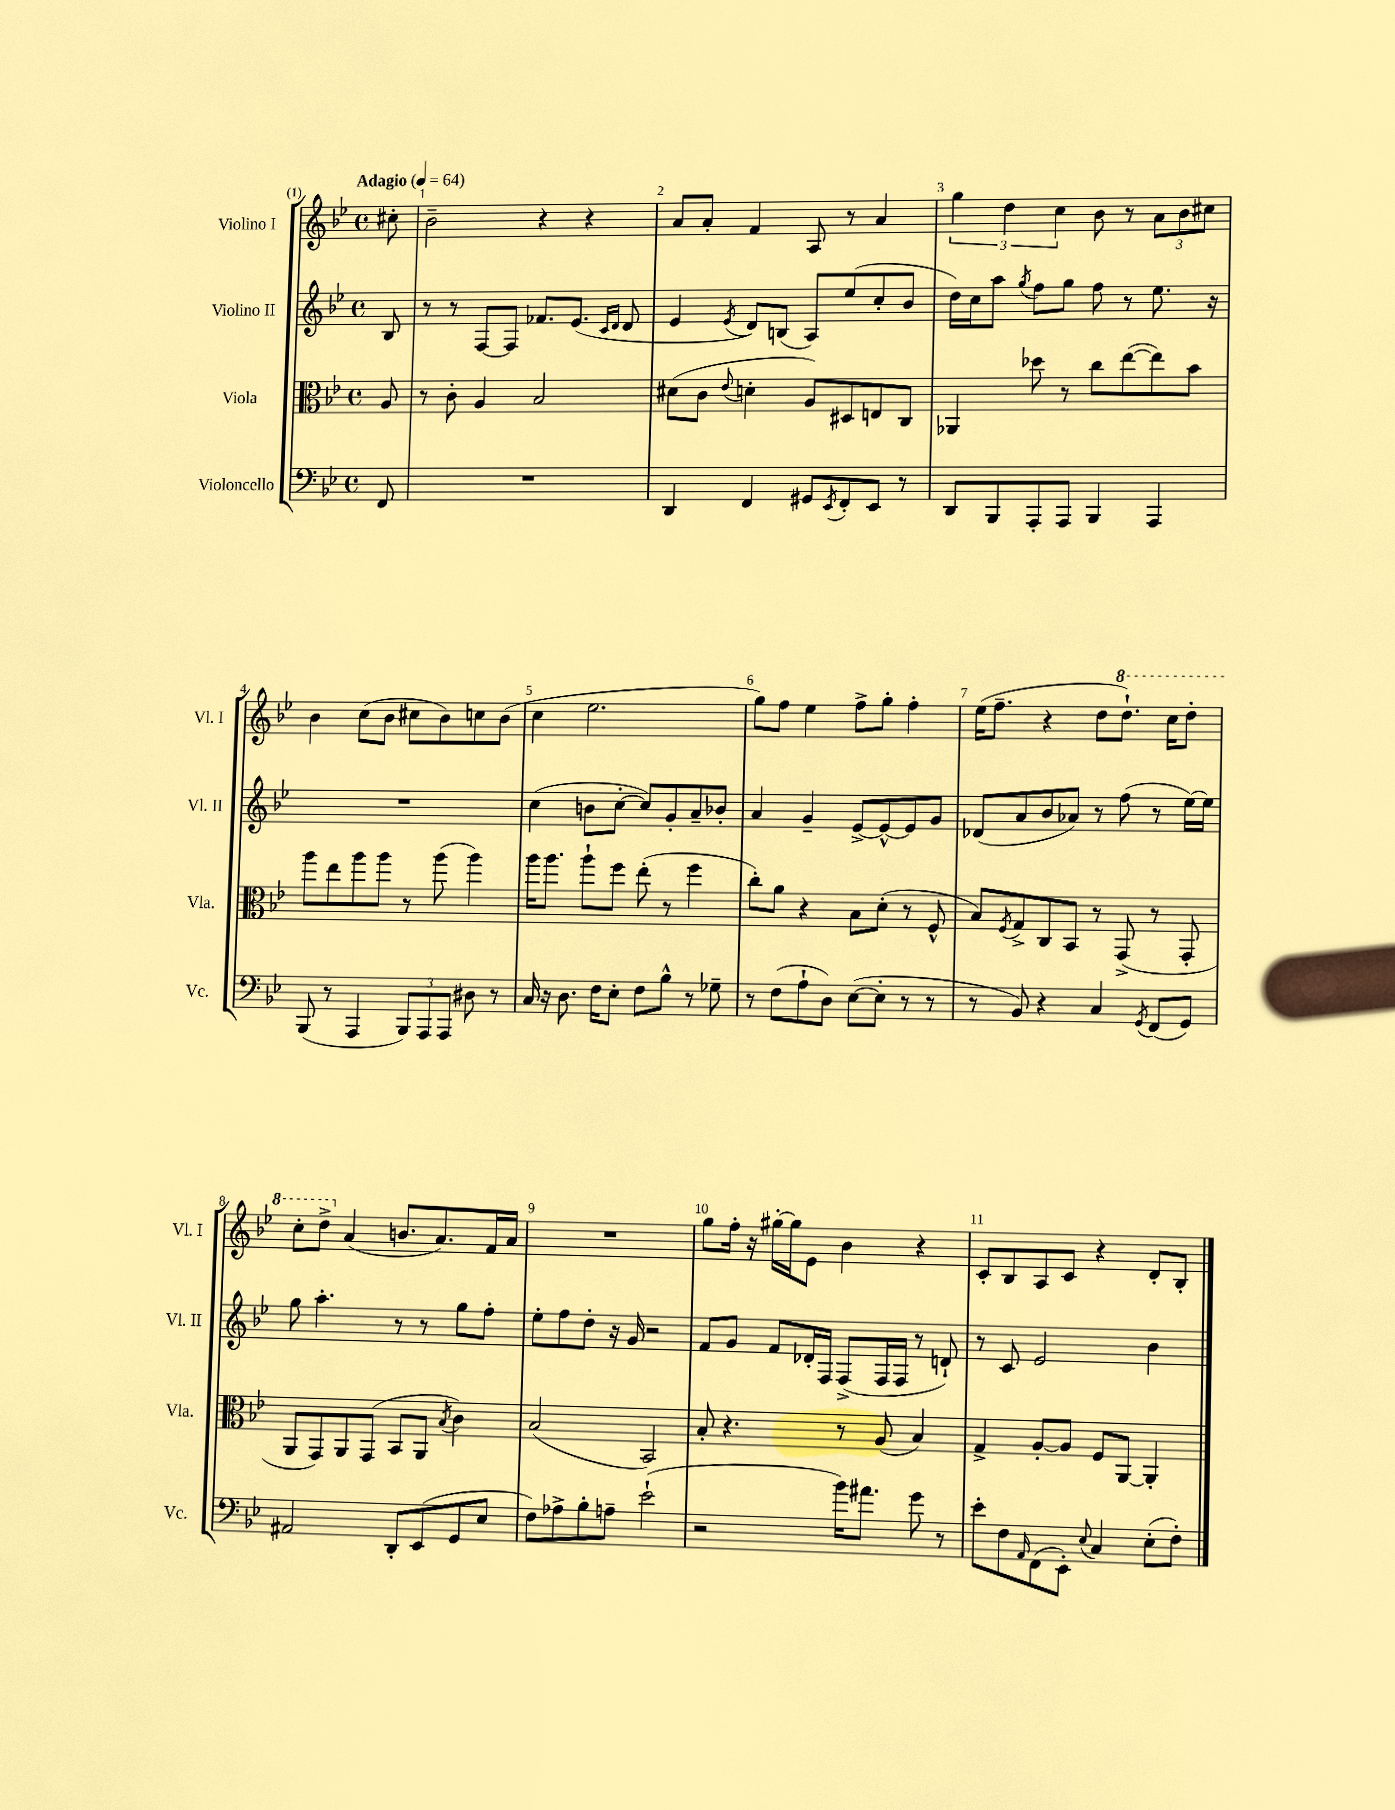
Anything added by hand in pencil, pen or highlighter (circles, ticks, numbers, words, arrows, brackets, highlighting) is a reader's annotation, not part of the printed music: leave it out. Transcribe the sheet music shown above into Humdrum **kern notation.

**kern	**kern	**kern	**kern
*part4	*part3	*part2	*part1
*staff4	*staff3	*staff2	*staff1
*I"Violoncello	*I"Viola	*I"Violino II	*I"Violino I
*I'Vc.	*I'Vla.	*I'Vl. II	*I'Vl. I
*clefF4	*clefC3	*clefG2	*clefG2
*k[b-e-]	*k[b-e-]	*k[b-e-]	*k[b-e-]
*M4/4	*M4/4	*M4/4	*M4/4
*met(c)	*met(c)	*met(c)	*met(c)
*MM64	*MM64	*MM64	*MM64
=	=	=	=
!	!	!	!LO:TX:a:B:t=Adagio
8FF/	8A/	8B-/	8cc#X'\
=1	=1	=1	=1
1r	8r	8r	2b-~\
.	8c'\	8r	.
.	4A/	[8F/L	.
.	.	8F/J]	.
.	2B-/	8.f-X/L	4r
.	.	(8.e-/J	.
.	.	.	4r
.	.	16qqc/LL	.
.	.	16qqd/JJ	.
.	.	8d/	.
=2	=2	=2	=2
4DD/	(8d#X\L	4e-/	8a/L
.	8c\J	.	8a'/J
.	8qqe-/	8qe-/	.
4FF/	4dn'\	8d/L)	4f/
.	.	(8Bn/J	.
8GG#X/L	8A/L)	8A/L)	8A/
8qEE-/	.	.	.
8FF'/	8D#X/	(8ee-/	8r
8EE-/J	8En/	8cc'/	4a/
8r	8C/J	8b-/J	.
=3	=3	=3	=3
8DD/L	4AA-X/	16dd\LL)	6gg\
.	.	16cc\J	.
8BBB-/	.	8aa\J	.
.	.	.	6dd\
.	.	8qgg/	.
8AAA'/	8dd-X\	8ff\L	.
.	.	.	6cc\
8AAA/J	8r	8gg\J	.
4BBB-/	8cc\L	8ff\	8b-\
.	([8ee-\	8r	8r
4AAA/	8ee-\])	8.ee-\	12a\L
.	.	.	12b-\
.	8b-\J	.	.
.	.	.	12cc#X\J
.	.	16r	.
!!LO:LB:g=z
=4	=4	=4	=4
(8BBB-/	8aa\L	1r	4b-\
8r	8ee-\	.	.
4AAA/	8aa\	.	(8cc\L
.	8aa\J	.	8b-\J
12BBB-/L)	8r	.	8cc#X\L
12AAA/	.	.	.
.	(8aa\	.	8b-\)
12AAA/J	.	.	.
8D#X\	4aa\)	.	8ccn\
8r	.	.	(8b-\J
=5	=5	=5	=5
16C/	16aa\KL	(4cc\	4cc\
16r	8.aa\J	.	.
8.D\	.	.	.
.	8aa`\L	8bn\L	2.ee-\
16F\KL	.	.	.
8E-'\J	8ff\J	[8cc'\J	.
8F\L	(8ee-'\	8cc/L])	.
8B-^^\J	8r	8g'/	.
8r	4ff\	8a~/	.
8G-X~\	.	8b-X'/J	.
=6	=6	=6	=6
8r	8cc'\L)	4a/	8gg\L)
(8F\L	8a\J	.	8ff\J
8A`\	4r	4g~/	4ee-\
8D\J)	.	.	.
([8E-\L	8B-\L	[8e-^/L	8ff^\L
8E-'\J]	(8d'\J	8e-^^/_	8gg'\J
8r	8r	8e-/]	4ff'\
8r	8F^^/	8g/J	.
=7	=7	=7	=7
8r	8B-/L)	(8d-X/L	(16ee-\KL
.	.	.	8.ff~\J
.	8qF/	.	.
8BB-/)	8G^/	8a/	.
4r	8C/	8b-/	4r
.	8BB-/J	8a-X/J)	.
4C/	8r	8r	8dd\L
*	*	*	*8va
.	(8GG^/	(8ff\	8.ddd`\J)
8qGG/	.	.	.
(8FF/L	8r	8r	.
.	.	.	16ccc\KL
8GG/J)	8GG'/	[16ee-\LL)	8ddd'\J
.	.	16ee-\JJ]	.
!!LO:LB:g=z
=8	=8	=8	=8
2AA#X/	8AA/L	8gg\	8ccc'\L
.	8GG/)	4.aa'\	8ddd^\J
*	*	*	*X8va
.	8AA/	.	(4a/
.	(8GG/J	.	.
8DD'/L	8BB-/L	8r	8.bn/L
(8EE-/	8AA/J	8r	.
.	.	.	8.a/)
.	8qB-/	.	.
8GG/	4c\)	8gg\L	.
8E-/J	.	8ff'\J	16f/L
.	.	.	16a/JJ
=9	=9	=9	=9
8F\L)	(2B-/	8ee-'\L	1r
8A-X^\	.	8ff\	.
8B-'\	.	8dd'\J	.
8An~\J	.	16r	.
.	.	16g/	.
(2e-`\	2BB-/)	2r	.
=10	=10	=10	=10
2r	8B-'/	8f/L	8gg\L
.	4.r	8g/J	16ff'\Jk
.	.	.	16r
.	.	8f/L	[16gg#X'\LL
.	.	.	16gg#\J]
.	.	16d-X'/L	8e-\J
.	.	16F/JJ	.
16b-\KL)	8r	(8F^/L	4b-\
8.a#X\J	.	.	.
.	(8A/	16F/L	.
.	.	16F/JJ	.
8g\	4B-/)	8r	4r
8r	.	8dn`/)	.
=11	=11	=11	=11
8e-'\L	4G^/	8r	8c'/L
8F\	.	8c/	8B-/
16qqAA/	.	.	.
(8FF\	[8A'/L	2e-/	8A/
8EE-'\J)	8A/J]	.	8c/J
8qqE-/	.	.	.
4C/	8F/L	.	4r
.	[8AA/J	.	.
(8E-'\L	4AA'/]	4b-\	8d'/L
8F'\J)	.	.	8B-'/J
==	==	==	==
*-	*-	*-	*-
